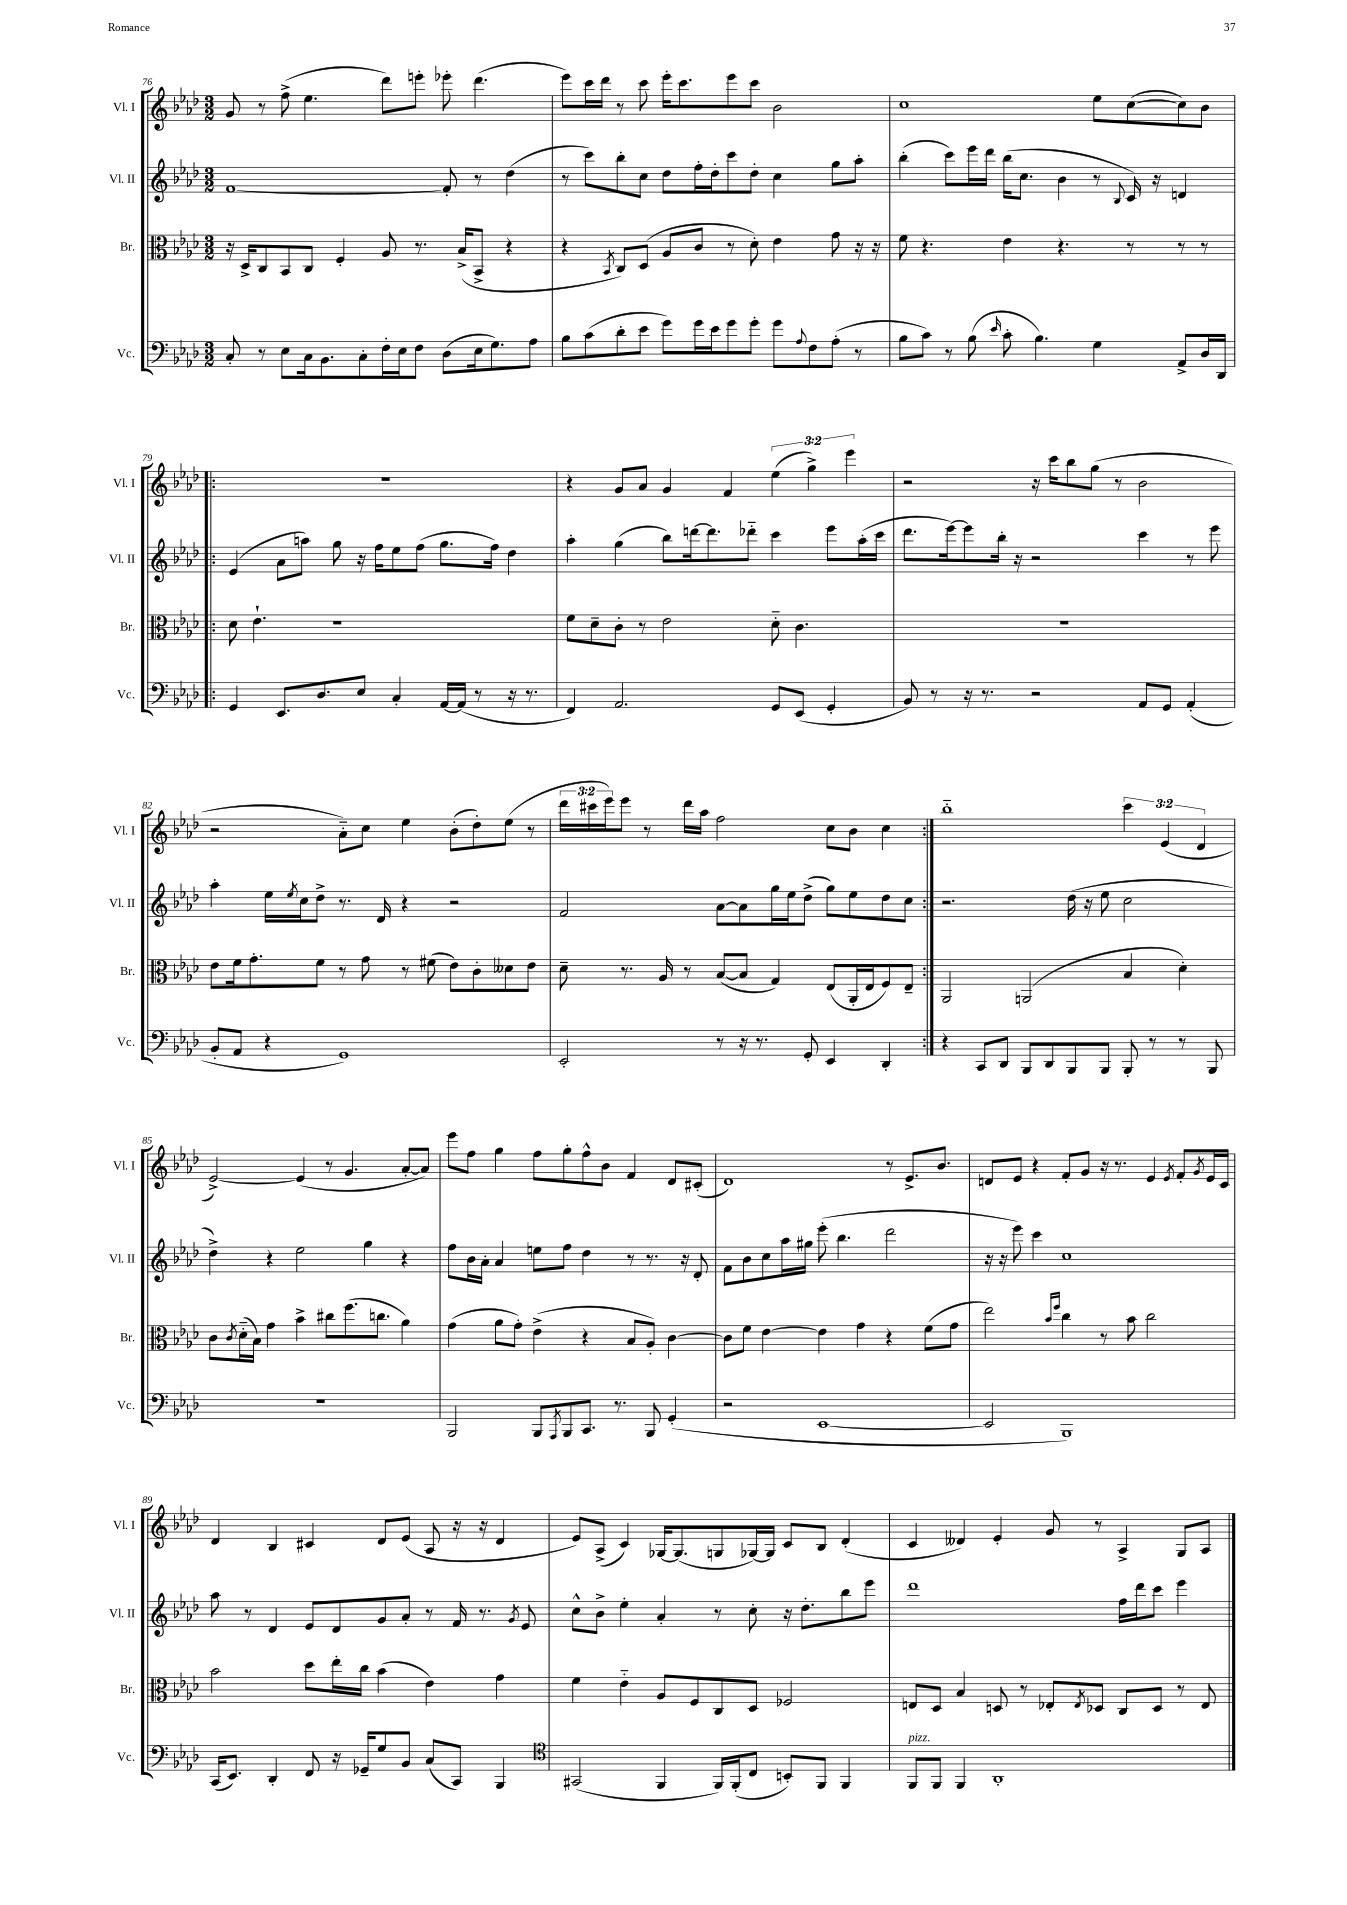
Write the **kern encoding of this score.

**kern	**kern	**kern	**kern
*staff4	*staff3	*staff2	*staff1
*clefF4	*clefC3	*clefG2	*clefG2
*k[b-e-a-d-]	*k[b-e-a-d-]	*k[b-e-a-d-]	*k[b-e-a-d-]
*M3/2	*M3/2	*M3/2	*M3/2
8C'/	16r	[1f	8g/
.	16D-^/LK	.	.
8r	8C/	.	8r
8E-\L	8BB-/	.	(8ff^\
16C\k	8C/J	.	4.ee-\
8.BB-\	.	.	.
.	4F'/	.	.
8C'\	.	.	.
16F'\L	8A-/	.	8ddd-\L)
16E-\J	.	.	.
8F\J	8.r	.	8eee'\J
(8D-\L	.	8f'/]	8eee-'\
.	(16B-^/LK	.	.
16E-\k	8BB-^/J	8r	(4.ddd-\
8.G\)	.	.	.
.	4r	(4dd-\	.
8A-\J	.	.	.
=	=	=	=
8B-\L	4r	8r	8eee-\L)
(8c\	.	8ccc\L)	16ccc\L
.	.	.	16ddd-\JJ
.	8qBB-/	.	.
8d-'\	8C/L)	8bb-'\	8r
8e-\J	(8D-/J	8cc\J	8ccc\
8g\L)	8A-/L	8dd-\L	16eee-'\LK
.	.	.	8.ccc\
16g\L	8c/J	16ff'\L	.
16e-\J	.	16dd-'\J	.
8g\	8r	8ccc\	8eee-\
8g'\J	8d-'\)	8dd-'\J	8ccc\J
8g\L	4e-\	4cc\	2b-\
8qqA-/	.	.	.
8F\	.	.	.
(8A-'\J	8g\	8gg\L	.
8r	16r	8aa-'\J	.
.	16r	.	.
=	=	=	=
8B-\L	8f\	(4bb-'\	1cc
8c\J)	4.r	.	.
8r	.	8ccc\L)	.
(8B-\	.	16eee-\L	.
.	.	16ddd-\JJ	.
16qqe-/	.	.	.
8c'\	4e-\	(16bb-\LK	.
.	.	8.cc\J	.
4.B-\)	.	.	.
.	4.r	4b-\	.
4G\	.	8r	8ee-\L
.	.	8qqB-/	.
.	8r	16c/)	([8cc\
.	.	16r	.
8AA-^/L	8r	4d/	8cc\])
16D-/L	8r	.	8b-\J
16DD-/JJ	.	.	.
=!|:	=!|:	=!|:	=!|:
4GG/	8d-\	(4e-/	1.r
.	4.e-`\	.	.
8.EE-/L	.	8a-\L	.
.	.	8aa\J)	.
8.D-/	.	.	.
.	1r	8gg\	.
8E-/J	.	16r	.
.	.	16ff\LK	.
4C'/	.	8ee-\	.
.	.	(8ff\J	.
[16AA-/LL	.	8.gg\L	.
(16AA-/]JJ	.	.	.
8r	.	.	.
.	.	16ff\Jk)	.
16r	.	4dd-\	.
8.r	.	.	.
=	=	=	=
4FF/)	8f\L	4aa-'\	4r
.	8d-~\	.	.
2.AA-/	8c'\J	(4gg\	8g/L
.	8r	.	8a-/J
.	2e-\	8bb-\L)	4g/
.	.	[16ddd\k	.
.	.	8.ddd\]	.
.	.	.	4f/
.	.	8ddd-'~\J	.
8GG/L	8d-'~\	4ccc\	(6ee-\
(8EE-/J	4.c\	.	.
.	.	.	6gg^\)
4GG'/	.	8eee-\L	.
.	.	.	6eee-\
.	.	(16aa-'\L	.
.	.	16ccc\JJ	.
=	=	=	=
8BB-/)	1.r	8.ddd-\L	2r
8r	.	.	.
.	.	[16eee-\k)	.
16r	.	8eee-\]	.
8.r	.	.	.
.	.	16bb-'\Jk	.
.	.	16r	.
2r	.	2r	16r
.	.	.	16ccc\LK
.	.	.	8bb-\
.	.	.	(8gg\J
.	.	.	8r
8AA-/L	.	4ccc\	2b-\
8GG/J	.	.	.
(4AA-'/	.	8r	.
.	.	8eee-\	.
=	=	=	=
8BB-'/L	8e-\L	4aa-'\	2r
8AA-/J	16f\k	.	.
.	8.g'\	.	.
4r	.	16ee-\LL	.
.	.	8qee-/	.
.	.	16cc\J	.
.	8f\J	8dd-^\J	.
1GG)	8r	8.r	8a-'~\L)
.	8g\	.	8cc\J
.	.	16d-/	.
.	8r	4r	4ee-\
.	(8f#\	.	.
.	8e-\L)	2r	(8b-'\L
.	8c'\	.	8dd-'\)
.	8d--\	.	(8ee-\J
.	8e-\J	.	8r
=	=	=	=
2EE-'/	8d-~\	2f/	24ddd-\LL
.	.	.	24ccc#\
.	.	.	24eee-\J)
.	8.r	.	8eee-\J
.	.	.	8r
.	16A-/	.	.
.	8r	.	16ddd-\LL
.	.	.	16aa-\JJ
8r	([8B-/L	[8a-\L	2ff\
16r	8B-/]J	8a-\]	.
8.r	.	.	.
.	4G/)	16gg\L	.
.	.	16ee-\J	.
8GG'/	.	(8dd-^\J	.
4EE-/	(8E-/L	8gg\L)	8cc\L
.	16AA-'/L	8ee-\	8b-\J
.	16E-/J	.	.
4DD-'/	8F/)	8dd-\	4cc\
.	8E-~/J	8cc\J	.
=:|!	=:|!	=:|!	=:|!
4r	2AA-/	2.r	1bb-'~
8CC/L	.	.	.
8DD-/J	.	.	.
8BBB-/L	(2AA/	.	.
8DD-/	.	.	.
8BBB-/	.	(16dd-\	.
.	.	16r	.
8BBB-/J	.	8ee-\	.
8BBB-'/	4B-/	2cc\	6ccc\
8r	.	.	.
.	.	.	(6e-/
8r	4d-'\)	.	.
.	.	.	6d-/
8BBB-/	.	.	.
=	=	=	=
1.r	8c\L	4dd-^\)	[2e-^/)
.	8qc/	.	.
.	(16d-'~\L	.	.
.	16B-\JJ)	.	.
.	4g\	4r	.
.	4b-^\	2ee-\	(4e-/]
.	8cc#\L	.	8r
.	(8.ff\	.	4.g/
.	.	4gg\	.
.	8.cc\J	.	.
.	4a-\)	4r	[8a-'/L
.	.	.	8a-/]J)
=	=	=	=
2BBB-/	(4g\	8ff\L	8eee-\L
.	.	16b-\L	8ff\J
.	.	16a-'\JJ	.
.	8a-\L	4a-/	4gg\
.	8g'\J)	.	.
8BBB-/L	(4e-^\	8ee\L	8ff\L
8qAAA-/	.	.	.
8BBB-/	.	8ff\J	8gg'\
8.CC/J	4r	4dd-\	8ff^^\
.	.	.	8b-\J
8.r	.	.	.
.	8B-/L	8r	4f/
8BBB-/	8A-'/J)	8.r	.
(4GG'/	[4c\	.	8d-/L
.	.	16r	.
.	.	8d-'/	(8c#'/J
=	=	=	=
2r	8c\]L	8f\L	1d-)
.	8f\J	8b-\	.
.	[4e-\	8cc\	.
.	.	16aa-\L	.
.	.	16gg#\JJ	.
[1EE-	4e-\]	(8eee-'\	.
.	.	4.bb-\	.
.	4g\	.	.
.	4r	2ddd-\	8r
.	.	.	8.e-^/L
.	(8f\L	.	.
.	.	.	8.b-/J
.	8g\J	.	.
=	=	=	=
2EE-/]	2ee-\)	16r	8d/L
.	.	16r	.
.	.	8eee-\)	8e-/J
.	.	4ccc\	4r
.	16qqb-/LL	.	.
.	16qqff/JJ	.	.
1BBB-)	4cc\	1cc	8f'/L
.	.	.	8g/J
.	8r	.	16r
.	.	.	8.r
.	8b-\	.	.
.	2cc\	.	4e-/
.	.	.	8qe-/
.	.	.	8f'/L
.	.	.	8qg/
.	.	.	16e-/L
.	.	.	16c/JJ
=	=	=	=
(16CC/LK	2b-\	8aa-\	4d-/
8.EE-/J)	.	.	.
.	.	8r	.
4DD-'/	.	4d-/	4B-/
8FF/	8dd-\L	8e-/L	4c#/
16r	16ee-'\L	8d-/	.
16GG-~/LK	16cc\JJ	.	.
8G/	(4b-\	8g/	8d-/L
8BB-/J	.	8a-'/J	(8e-/J
(8C/L	4e-\)	8r	8A-/
8CC/J)	.	16f/	16r
.	.	8.r	16r
4BBB-/	4g\	.	4d-/
.	.	8qg/	.
.	.	8e-/	.
=	=	=	=
*clefC4	*	*	*
(2GG#/	4f\	8cc^^\L	8e-/L)
.	.	8b-^\J	(8A-^/J
.	4e-'~\	4ee-'\	4c/)
4FF/	8A-/L	4a-'/	[16G-/LK
.	.	.	(8.G-/]
.	8F/	.	.
16FF/LL)	8C/	8r	8G/
(16FF'/J	.	.	.
8C/J	8D-/J	8cc'\	[16G-/L)
.	.	.	16G-/]JJ
8BB'/L)	2F-/	16r	8c/L
.	.	8.dd-'\L	.
8FF/J	.	.	8B-/J
4FF/	.	8bb-\	(4d-'/
.	.	8eee-\J	.
=	=	=	=
8FF/L	8E/L	1ddd-	4c/
8FF/J	8D-/J	.	.
4FF/	4B-/	.	4d--/)
1AA-'	8D/	.	4e-'/
.	8r	.	.
.	8E-'/L	.	8g/
.	8qE-/	.	.
.	8D-/J	.	8r
.	8C/L	16ff\LL	4A-^/
.	.	16ddd-\J	.
.	8D-/J	8ccc\J	.
.	8r	4eee-\	8G/L
.	8E-/	.	8A-/J
==	==	==	==
*-	*-	*-	*-
